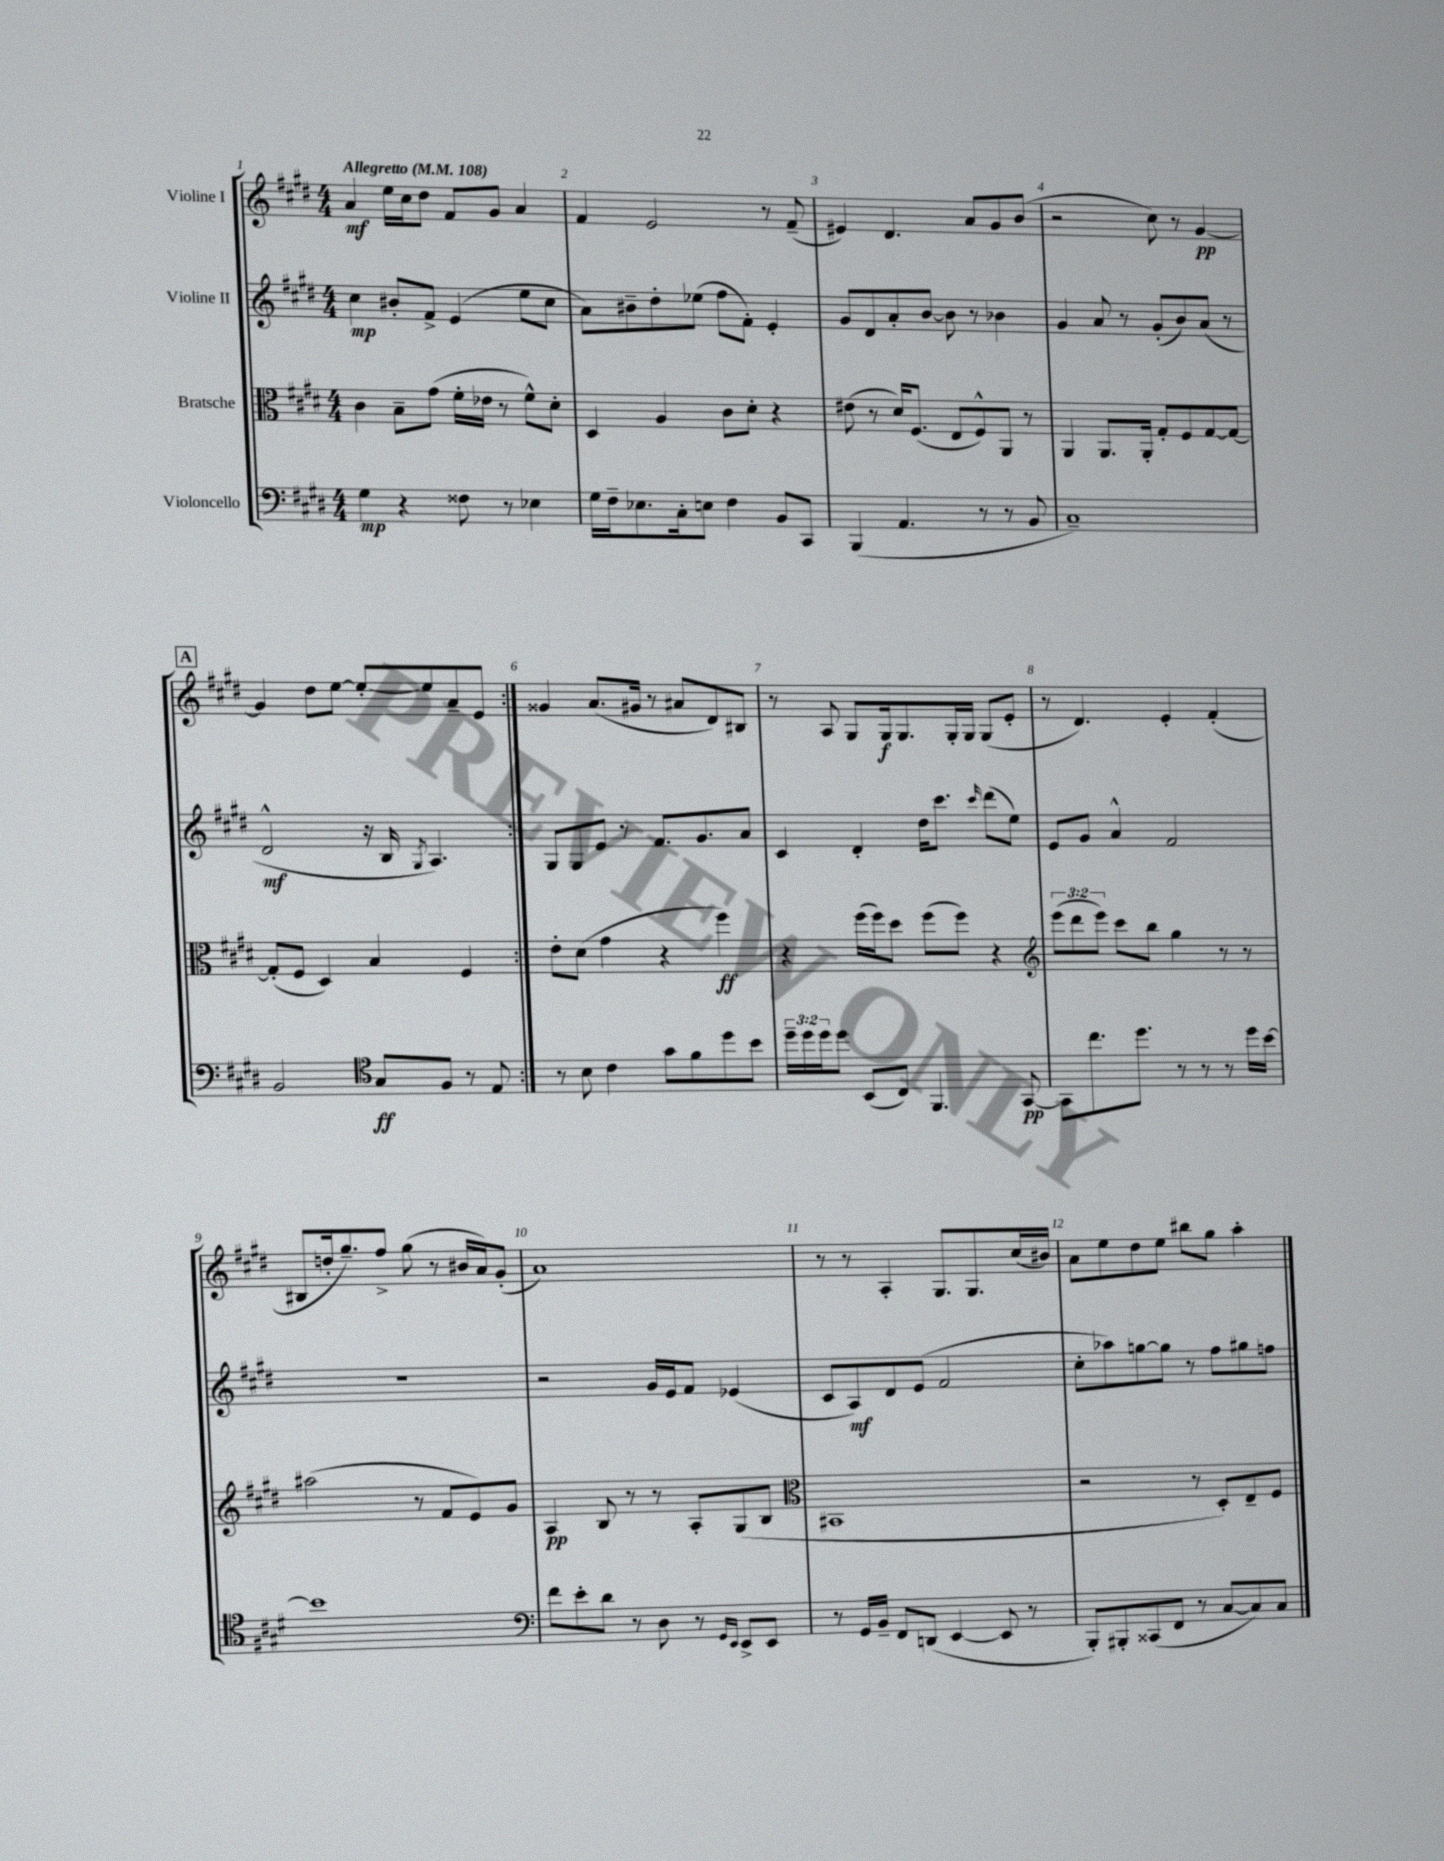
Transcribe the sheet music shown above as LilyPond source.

<<
\new StaffGroup <<
\new Staff = "s0" \with { instrumentName = "Violine I" } {
    \clef treble \key e \major \numericTimeSignature \time 4/4 \tempo "Allegretto" 4 = 108
    \repeat volta 2 { a'4\mf e''16 cis''16 dis''8 fis'8 gis'8 a'4 |
    fis'4 e'2 r8 fis'8--( |
    eis'4) dis'4. a'8 gis'8 b'8( |
    r2 cis''8) r8 gis'4~\pp |
    \mark \markup { \box "A" } gis'4 dis''8 e''8~ e''8~-. e''8 a'8-- e'8 | }
    gisis'4 a'8.( gis'16 r8 ais'8 dis'8) bis8 |
    r8 a8 gis8 gis16\f gis8. gis16-. gis16 gis8( e'8-. |
    r8 dis'4.) e'4-. fis'4-.( |
    bis8 d''16-. gis''8.--) fis''8-> gis''8( r8 bis'16 a'16) gis'8-.( |
    a'1) |
    r8 r8 a4-. gis8. gis8. cis''16( bis'16) |
    a'8 e''8 dis''8 e''8 bis''8 gis''8 a''4-. \bar "|." |
}
\new Staff = "s1" \with { instrumentName = "Violine II" } {
    \clef treble \key e \major \numericTimeSignature \time 4/4
    \repeat volta 2 { cis''4\mp bis'8-. fis'8-> e'4( e''8 cis''8 |
    a'8) bis'8-- dis''8-. ees''8( fis''8 fis'8-.) e'4-. |
    gis'8 dis'8 a'8-. b'8~ b'8 r8 bes'4 |
    gis'4 a'8 r8 gis'8-.( b'8) a'8( r8 |
    \mark \markup { \box "A" } dis'2-^\mf r16 b16 \acciaccatura { gis8 } a4.) | }
    gis8 gis8 e'8 r8 fis'8. gis'8. a'8 |
    cis'4 dis'4-. dis''16 cis'''8. \grace { cis'''16 } dis'''8( e''8) |
    e'8 gis'8 a'4-^ fis'2 |
    r1 |
    r2 gis'16 e'16 fis'8 ees'4( |
    cis'8 a8\mf) dis'8 e'8( fis'2 |
    cis''8-. aes''8) g''8~ g''8 r8 fis''8 gis''8 f''8 \bar "|." |
}
\new Staff = "s2" \with { instrumentName = "Bratsche" } {
    \clef alto \key e \major \numericTimeSignature \time 4/4 \override Staff.TupletNumber.text = #tuplet-number::calc-fraction-text
    \repeat volta 2 { cis'4 b8-- gis'8( fis'16-. ees'16 r8 fis'8-^) dis'8-. |
    dis4 a4 cis'8 dis'8-. r4 |
    eis'8( r8 dis'16) fis8.( e8 fis8-^) a,8 r8 |
    a,4 a,8. a,16-. gis8-. fis8 gis8~ gis8~ |
    \mark \markup { \box "A" } gis8-.( fis8 dis4) b4 fis4 | }
    e'8-. dis'8( gis'4 r4 fis''4\ff) |
    r4 fis''16( fis''16) dis''8 fis''8( fis''8) r4 |
    \clef treble \tuplet 3/2 { e'''8( dis'''8 e'''8) } cis'''8 b''8 gis''4 r8 r8 |
    ais''2( r8 fis'8 e'8) gis'8 |
    a4\pp b8 r8 r8 a8-. gis8( b8 |
    \clef alto bis,1 |
    r2 r8 dis8-.) e8-- fis8 \bar "|." |
}
\new Staff = "s3" \with { instrumentName = "Violoncello" } {
    \clef bass \key e \major \numericTimeSignature \time 4/4 \override Staff.TupletNumber.text = #tuplet-number::calc-fraction-text
    \repeat volta 2 { gis4\mp r4 fisis8 r8 ees4 |
    gis16 fis16-- ees8. cis16-. e8 fis4 b,8 cis,8 |
    b,,4( a,4. r8 r8 b,8 |
    cis1--) |
    \mark \markup { \box "A" } b,2 \clef tenor gis8\ff fis8 r8 e8 | }
    r8 b8 cis'4 gis'8 fis'8 dis''8 b'8 |
    \tuplet 3/2 { dis''16-- dis''16 dis''16 } dis''8 b,8( cis8) fis,4. gis,8~\pp |
    gis,8 cis''8. dis''8. r8 r8 r8 dis''16 b'16~ |
    b'1 |
    \clef bass fis'8 e'8-. dis'8 r8 dis8 r8 \grace { gis,16 e,16 } e,8-> e,8 |
    r8 gis,16 b,16-- fis,8 d,8( e,4~ e,8 r8 |
    b,,8-.) bis,,8-. cisis,8( fis,8 r8 cis8~ cis8) cis8 \bar "|." |
}
>>
>>
\layout { \context { \Score \override BarNumber.break-visibility = ##(#f #t #t) barNumberVisibility = #all-bar-numbers-visible } }
